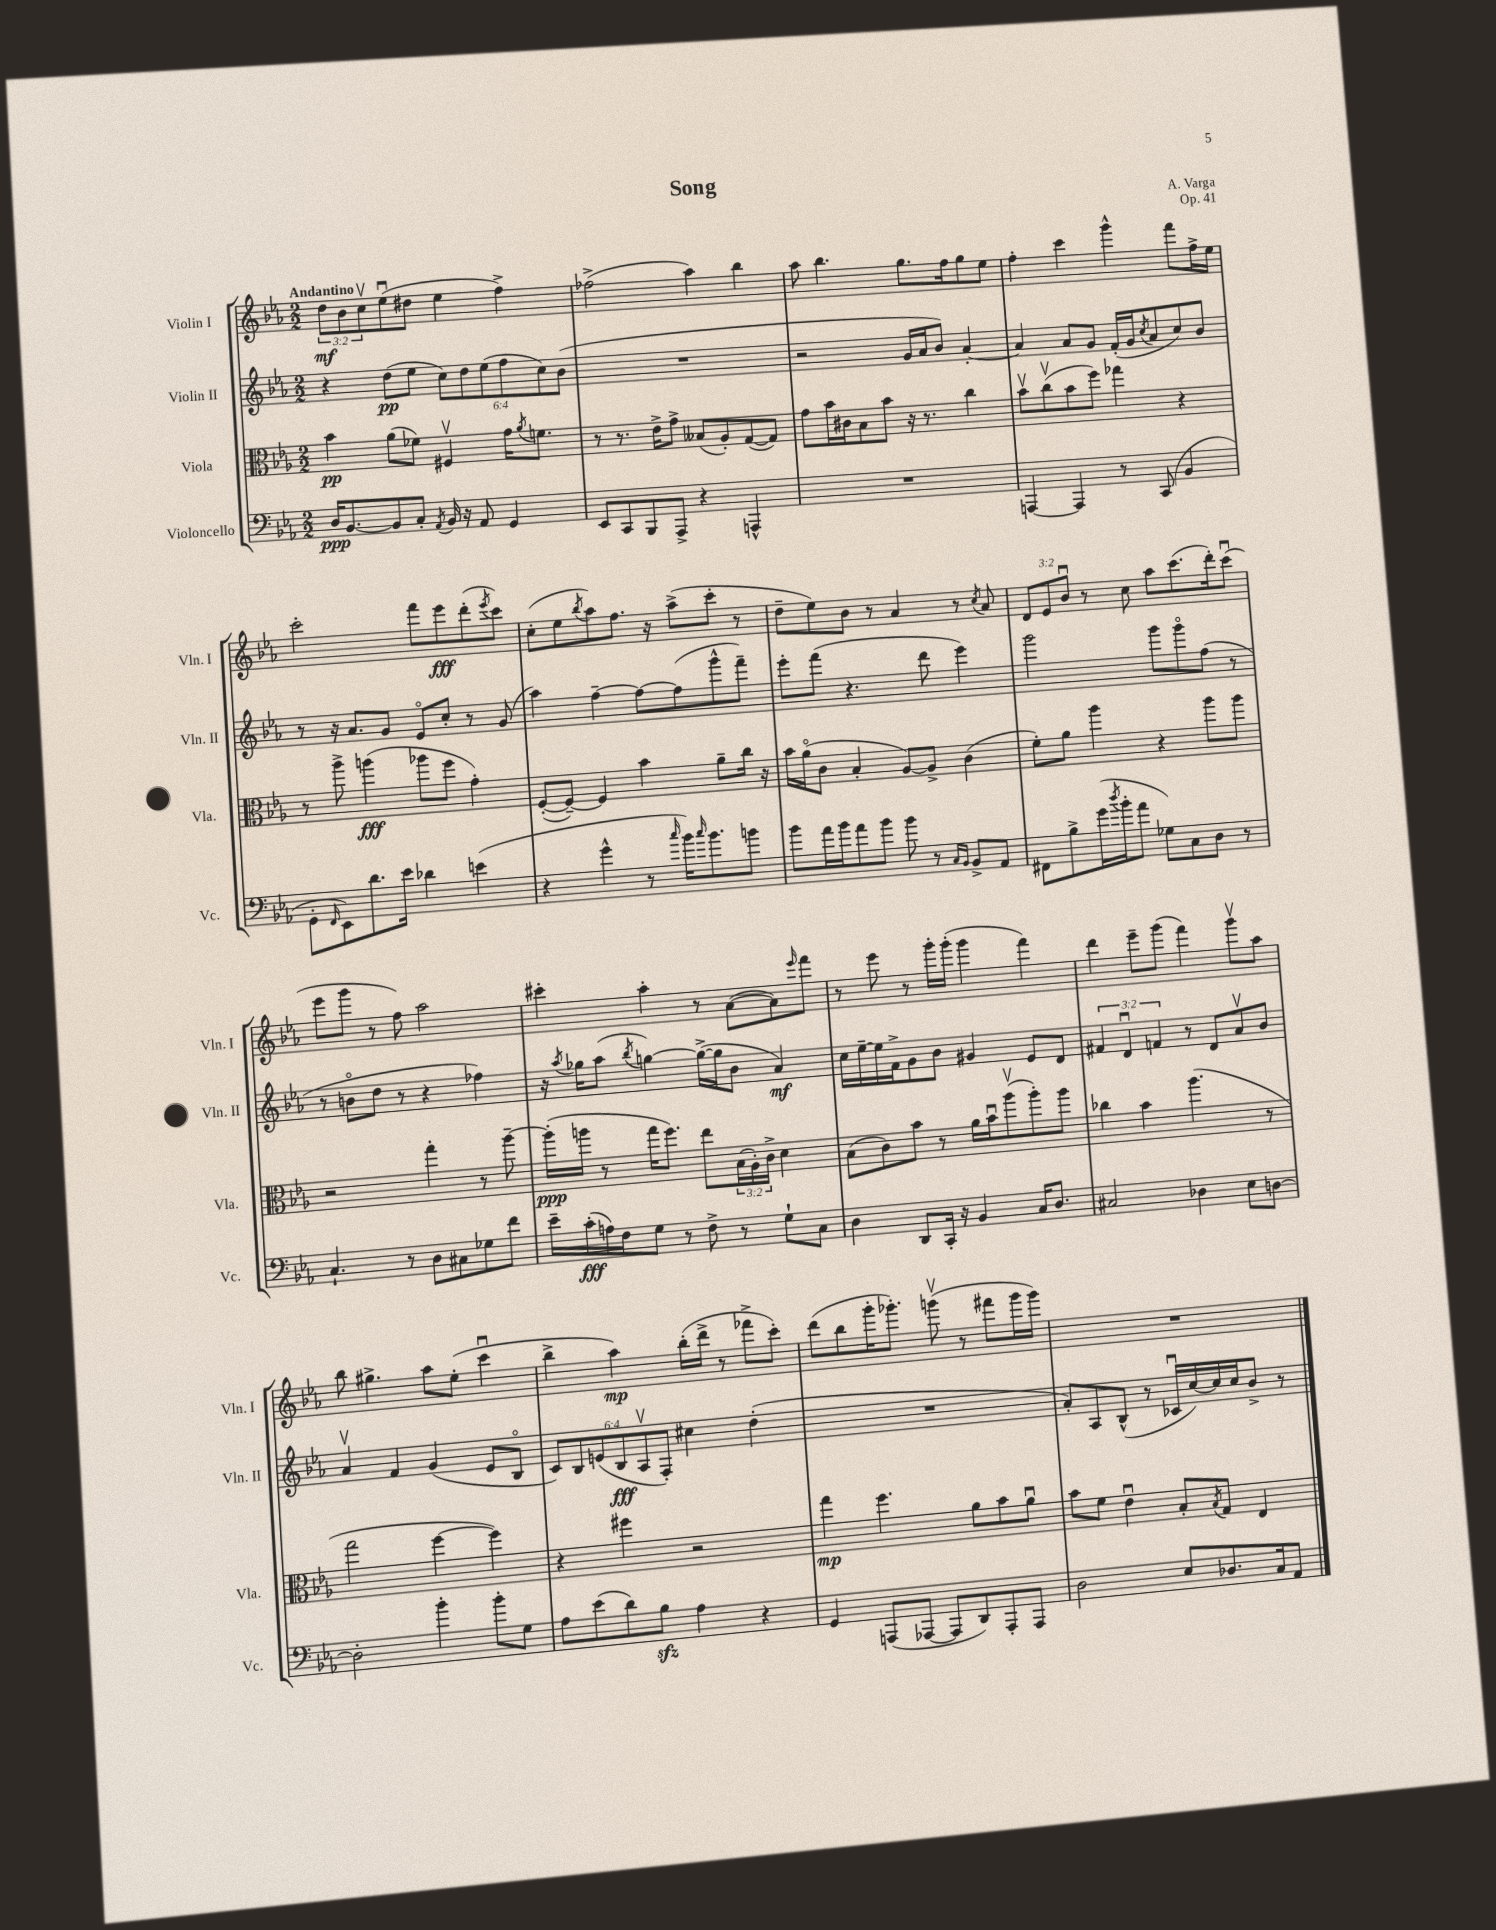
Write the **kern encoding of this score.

**kern	**dynam	**kern	**dynam	**kern	**dynam	**kern	**dynam
*part4	*part4	*part3	*part3	*part2	*part2	*part1	*part1
*staff4	*staff4	*staff3	*staff3	*staff2	*staff2	*staff1	*staff1
*I"Violoncello	*	*I"Viola	*	*I"Violin II	*	*I"Violin I	*
*I'Vc.	*	*I'Vla.	*	*I'Vln. II	*	*I'Vln. I	*
*clefF4	*	*clefC3	*	*clefG2	*	*clefG2	*
*k[b-e-a-]	*	*k[b-e-a-]	*	*k[b-e-a-]	*	*k[b-e-a-]	*
*M2/2	*	*M2/2	*	*M2/2	*	*M2/2	*
=1	=1	=1	=1	=1	=1	=1	=1
!	!	!	!	!	!	!LO:TX:a:B:t=Andantino	!
16D/KL	ppp	4b-\	pp	4r	.	12dd\L	mf
[8.BB-/	.	.	.	.	.	.	.
.	.	.	.	.	.	12b-\	.
.	.	.	.	.	.	12ccv\	.
8BB-/]	.	(8a-\L	.	(8dd\L	pp	(8ee-u\	.
8C'/J	.	8f-X\J)	.	8ee-\J	.	8dd#X\J	.
8qAA-/	.	.	.	.	.	.	.
16BB-/	.	4F#Xv/	.	12cc\L)	.	4ee-\	.
16r	.	.	.	.	.	.	.
.	.	.	.	12dd\	.	.	.
8AA-/	.	.	.	.	.	.	.
.	.	.	.	(12ee-\	.	.	.
4GG/	.	16g\KL	.	12ff\	.	4ff^\)	.
.	.	8qa-/	.	.	.	.	.
.	.	8.fn\J	.	.	.	.	.
.	.	.	.	12cc\)	.	.	.
.	.	.	.	(12b-\J	.	.	.
=2	=2	=2	=2	=2	=2	=2	=2
8EE-/L	.	8r	.	1r	.	(2ff-X^\	.
8CC/	.	8.r	.	.	.	.	.
8BBB-/	.	.	.	.	.	.	.
.	.	16e-^\KL	.	.	.	.	.
8AAA-^/J	.	8g^\J	.	.	.	.	.
4r	.	(8B--X/L	.	.	.	4aa-\)	.
.	.	8A-'/)	.	.	.	.	.
4AAAn^^/	.	([8G/	.	.	.	4bb-\	.
.	.	8G/J])	.	.	.	.	.
=3	=3	=3	=3	=3	=3	=3	=3
1r	.	8g\L	.	2r	.	8aa-\	.
.	.	16b-\L	.	.	.	4.bb-\	.
.	.	16c#X\J	.	.	.	.	.
.	.	8B-\	.	.	.	.	.
.	.	8b-\J	.	.	.	.	.
.	.	16r	.	16g/LL	.	8.gg\L	.
.	.	8.r	.	16a-/J	.	.	.
.	.	.	.	8b-/J)	.	.	.
.	.	.	.	.	.	16ff\k	.
.	.	4cc\	.	[4a-'/	.	8gg\	.
.	.	.	.	.	.	8ee-\J	.
=4	=4	=4	=4	=4	=4	=4	=4
[4AAAn/	.	8b-v\L	.	4a-/]	.	4ff'\	.
.	.	(8ccv\	.	.	.	.	.
4AAA/]	.	8b-\	.	8a-/L	.	4ccc\	.
.	.	8ff\J)	.	8g/J	.	.	.
8r	.	4gg-X\	.	(16f'/LL	.	4ggg^^\	.
.	.	.	.	16g/J	.	.	.
.	.	.	.	8qcc/	.	.	.
(8CC/	.	.	.	8a-/	.	.	.
4BB-/	.	4r	.	8cc/)	.	8fff\L	.
.	.	.	.	8b-/J	.	16ff^\L	.
.	.	.	.	.	.	16ee-\JJ	.
!!LO:LB:g=z
=5	=5	=5	=5	=5	=5	=5	=5
8GG'\L	.	8r	.	8r	.	2ccc'\	.
16qqFF/	.	.	.	.	.	.	.
8EE-\)	.	8aa-^\	.	16r	.	.	.
.	.	.	.	8.a-/L	.	.	.
8.d\	.	(4aan\	fff	.	.	.	.
.	.	.	.	8g/J	.	.	.
16e-\Jk	.	.	.	.	.	.	.
4d-X\	.	8aa-X\L	.	8e-/L	.	8fff\L	.
.	.	8ff\J	.	8cc'/J	.	8eee-\	fff
(4en\	.	4g'\)	.	8r	.	(8ddd'\	.
.	.	.	.	.	.	8qeee-/	.
.	.	.	.	(8g/	.	8ccc\J)	.
=6	=6	=6	=6	=6	=6	=6	=6
4r	.	([8F'/L	.	4aa-\)	.	(8cc'\L	.
.	.	8F~/J_)	.	.	.	8ee-\	.
.	.	.	.	.	.	8qbb-/	.
4g^^\	.	4F/]	.	[4ff~\	.	8aa-\)	.
.	.	.	.	.	.	8.ff\J	.
8r	.	4b-\	.	8ff\L_	.	.	.
.	.	.	.	.	.	16r	.
16qqcc/	.	.	.	.	.	.	.
16b-\KL)	.	.	.	(8ff\]	.	(8aa-^\L	.
16qqcc/	.	.	.	.	.	.	.
8.b-\	.	.	.	.	.	.	.
.	.	8a-~\L	.	8ggg^^\	.	8ccc'\J	.
8bn\J	.	16cc\Jk	.	8fff~\J)	.	8r	.
.	.	16r	.	.	.	.	.
=7	=7	=7	=7	=7	=7	=7	=7
8b-\L	.	16b-\LL	.	8eee-'\L	.	8dd~\L	.
.	.	(16a-\J	.	.	.	.	.
16a-\L	.	8c\J	.	(8fff\J	.	8ee-\)	.
16b-\J	.	.	.	.	.	.	.
8a-\	.	4B-'/	.	4.r	.	8b-\J	.
8b-\J	.	.	.	.	.	8r	.
8b-\	.	[8A-/L)	.	.	.	4a-/	.
8r	.	8A-^/J]	.	8ddd\	.	.	.
16qqC/LL	.	.	.	.	.	.	.
16qqBB-/JJ	.	.	.	.	.	.	.
8BB-^/L	.	(4c\	.	4eee-\)	.	8r	.
.	.	.	.	.	.	8qcc/	.
8AA-/J	.	.	.	.	.	8a-/	.
=8	=8	=8	=8	=8	=8	=8	=8
8FF#X\L	.	8f'\L)	.	2ggg\	.	12d/L	.
.	.	.	.	.	.	12e-/	.
8B-^\	.	8a-\J	.	.	.	.	.
.	.	.	.	.	.	12b-u/J	.
(16g\L	.	4aa-\	.	.	.	8r	.
8qdd/	.	.	.	.	.	.	.
16b-'\J	.	.	.	.	.	.	.
8a-\J	.	.	.	.	.	8cc\	.
8G-X\L)	.	4r	.	8ggg\L	.	8aa-\L	.
8C\	.	.	.	8ggg\	.	(8.ccc\	.
8D\J	.	8aa-\L	.	(8ff\J	.	.	.
.	.	.	.	.	.	16ddd'\k)	.
8r	.	8aa-\J	.	8r	.	(8cccu\J	.
!!LO:LB:g=z
=9	=9	=9	=9	=9	=9	=9	=9
4.C`/	.	2r	.	8r	.	8eee-\L	.
.	.	.	.	8bn\L	.	8ggg\J	.
.	.	.	.	8dd\J	.	8r	.
8r	.	.	.	8r	.	8ff\)	.
8D\L	.	4gg'\	.	4r	.	2aa-\	.
8C#X\	.	.	.	.	.	.	.
8G-X\	.	8r	.	4ff-X\)	.	.	.
8f\J	.	[8aa-~\	.	.	.	.	.
=10	=10	=10	=10	=10	=10	=10	=10
16e-~\LL	.	(16aa-'\LL]	ppp	16r	.	4ccc#X'\	.
.	.	.	.	8qaa-/	.	.	.
(16c'\	fff	16aan\JJ	.	16gg-X\KL	.	.	.
16An\)	.	8r	.	(8aa-\J	.	.	.
16F\J	.	.	.	.	.	.	.
.	.	.	.	8qbb-/	.	.	.
8G\J	.	16gg\KL	.	[4ggn\)	.	4aa-'\	.
.	.	8.ff\J)	.	.	.	.	.
8r	.	.	.	.	.	.	.
8F^\	.	8ee-\L	.	(16gg^\LL_	.	8r	.
.	.	.	.	16gg\J]	.	.	.
8r	.	(24B-\L	.	8b-\J	.	([8a-\L	.
.	.	24A-'\)	.	.	.	.	.
.	.	24c^\JJ	.	.	.	.	.
8G`\L	.	4d\	.	4a-/)	mf	8a-\])	.
.	.	.	.	.	.	16qqeee-/	.
8C\J	.	.	.	.	.	8fff\J	.
=11	=11	=11	=11	=11	=11	=11	=11
4D\	.	(8B-\L	.	16cc\LL	.	8r	.
.	.	.	.	[16ee-~\	.	.	.
.	.	8c\)	.	16ee-\]	.	8eee-\	.
.	.	.	.	16f^\J	.	.	.
8DD/L	.	8b-\J	.	8g\	.	8r	.
16CC'/Jk	.	8r	.	8b-\J	.	16ggg'\LL	.
16r	.	.	.	.	.	(16ggg'\JJ	.
4BB-/	.	16a-\LL	.	4g#X/	.	4ggg\	.
.	.	16b-u\J	.	.	.	.	.
.	.	(8aa-v\	.	.	.	.	.
16C/KL	.	8aa-'\)	.	8e-/L	.	4fff\)	.
8.D/J	.	.	.	.	.	.	.
.	.	8aa-\J	.	8d/J	.	.	.
=12	=12	=12	=12	=12	=12	=12	=12
2C#X/	.	4cc-X\	.	6f#X/	.	4ddd\	.
.	.	.	.	6du/	.	.	.
.	.	4b-\	.	.	.	8eee-~\L	.
.	.	.	.	6fn/	.	.	.
.	.	.	.	.	.	(8ggg\J	.
4D-X\	.	(4.aa-\	.	8r	.	4fff\)	.
.	.	.	.	8d/L	.	.	.
8E-\L	.	.	.	8a-v/	.	8gggv\L	.
[8Dn\J	.	8r	.	8b-/J	.	8aa-\J	.
!!LO:LB:g=z
=13	=13	=13	=13	=13	=13	=13	=13
2D'\]	.	2gg\	.	4a-v/	.	8bb-\	.
.	.	.	.	.	.	4.gg#X^\	.
.	.	.	.	4f/	.	.	.
4b-'\	.	[4ff\	.	(4g/	.	8aa-\L	.
.	.	.	.	.	.	(8ee-'\J	.
8b-'\L	.	4ff\])	.	8e-/L	.	4cccu\	.
8G\J	.	.	.	8B-/J	.	.	.
=14	=14	=14	=14	=14	=14	=14	=14
8A-\L	.	4r	.	12c/L)	.	4bb-^\	.
.	.	.	.	12B-/	.	.	.
(8e-\	.	.	.	.	.	.	.
.	.	.	.	(12en/	.	.	.
8d\)	.	4ff#X\	.	12B-/	fff	4aa-\)	mp
.	.	.	.	12A-v/	.	.	.
8B-zz\J	.	.	.	.	.	.	.
.	.	.	.	12F'/J)	.	.	.
4A-\	.	2r	.	4cc#X\	.	(16bb-'\LL	.
.	.	.	.	.	.	16ddd^\JJ	.
.	.	.	.	.	.	8r	.
4r	.	.	.	(4dd'\	.	8fff-X^\L	.
.	.	.	.	.	.	8ccc'\J)	.
=15	=15	=15	=15	=15	=15	=15	=15
4GG/	.	4gg\	mp	1r	.	(8ddd\L	.
.	.	.	.	.	.	8bb-\	.
(8AAAn/L	.	4.ff\	.	.	.	16ggg'\K	.
.	.	.	.	.	.	8.ggg-X'\J)	.
[8AAA-X/J	.	.	.	.	.	.	.
8AAA-/L]	.	.	.	.	.	(8gggnv\	.
8DD/)	.	8a-\L	.	.	.	8r	.
8AAA-'/	.	8b-\	.	.	.	8fff#X\L	.
8AAA-/J	.	8a-u\J	.	.	.	16ggg\L	.
.	.	.	.	.	.	16ggg\JJ)	.
=16	=16	=16	=16	=16	=16	=16	=16
2D\	.	8b-\L	.	8a-'/L)	.	1r	.
.	.	8f\J	.	8A-/	.	.	.
.	.	4e-u\	.	(8B-^^/J	.	.	.
.	.	.	.	8r	.	.	.
8E-/L	.	8B-'/L	.	16c-Xu/LL	.	.	.
.	.	.	.	[16cc/)	.	.	.
.	.	8qB-/	.	.	.	.	.
8.D-X/	.	8G/J	.	16cc/]	.	.	.
.	.	.	.	16cc/J	.	.	.
.	.	4E-/	.	8b-^/J	.	.	.
16C/k	.	.	.	.	.	.	.
8AA-/J	.	.	.	8r	.	.	.
==	==	==	==	==	==	==	==
*-	*-	*-	*-	*-	*-	*-	*-
